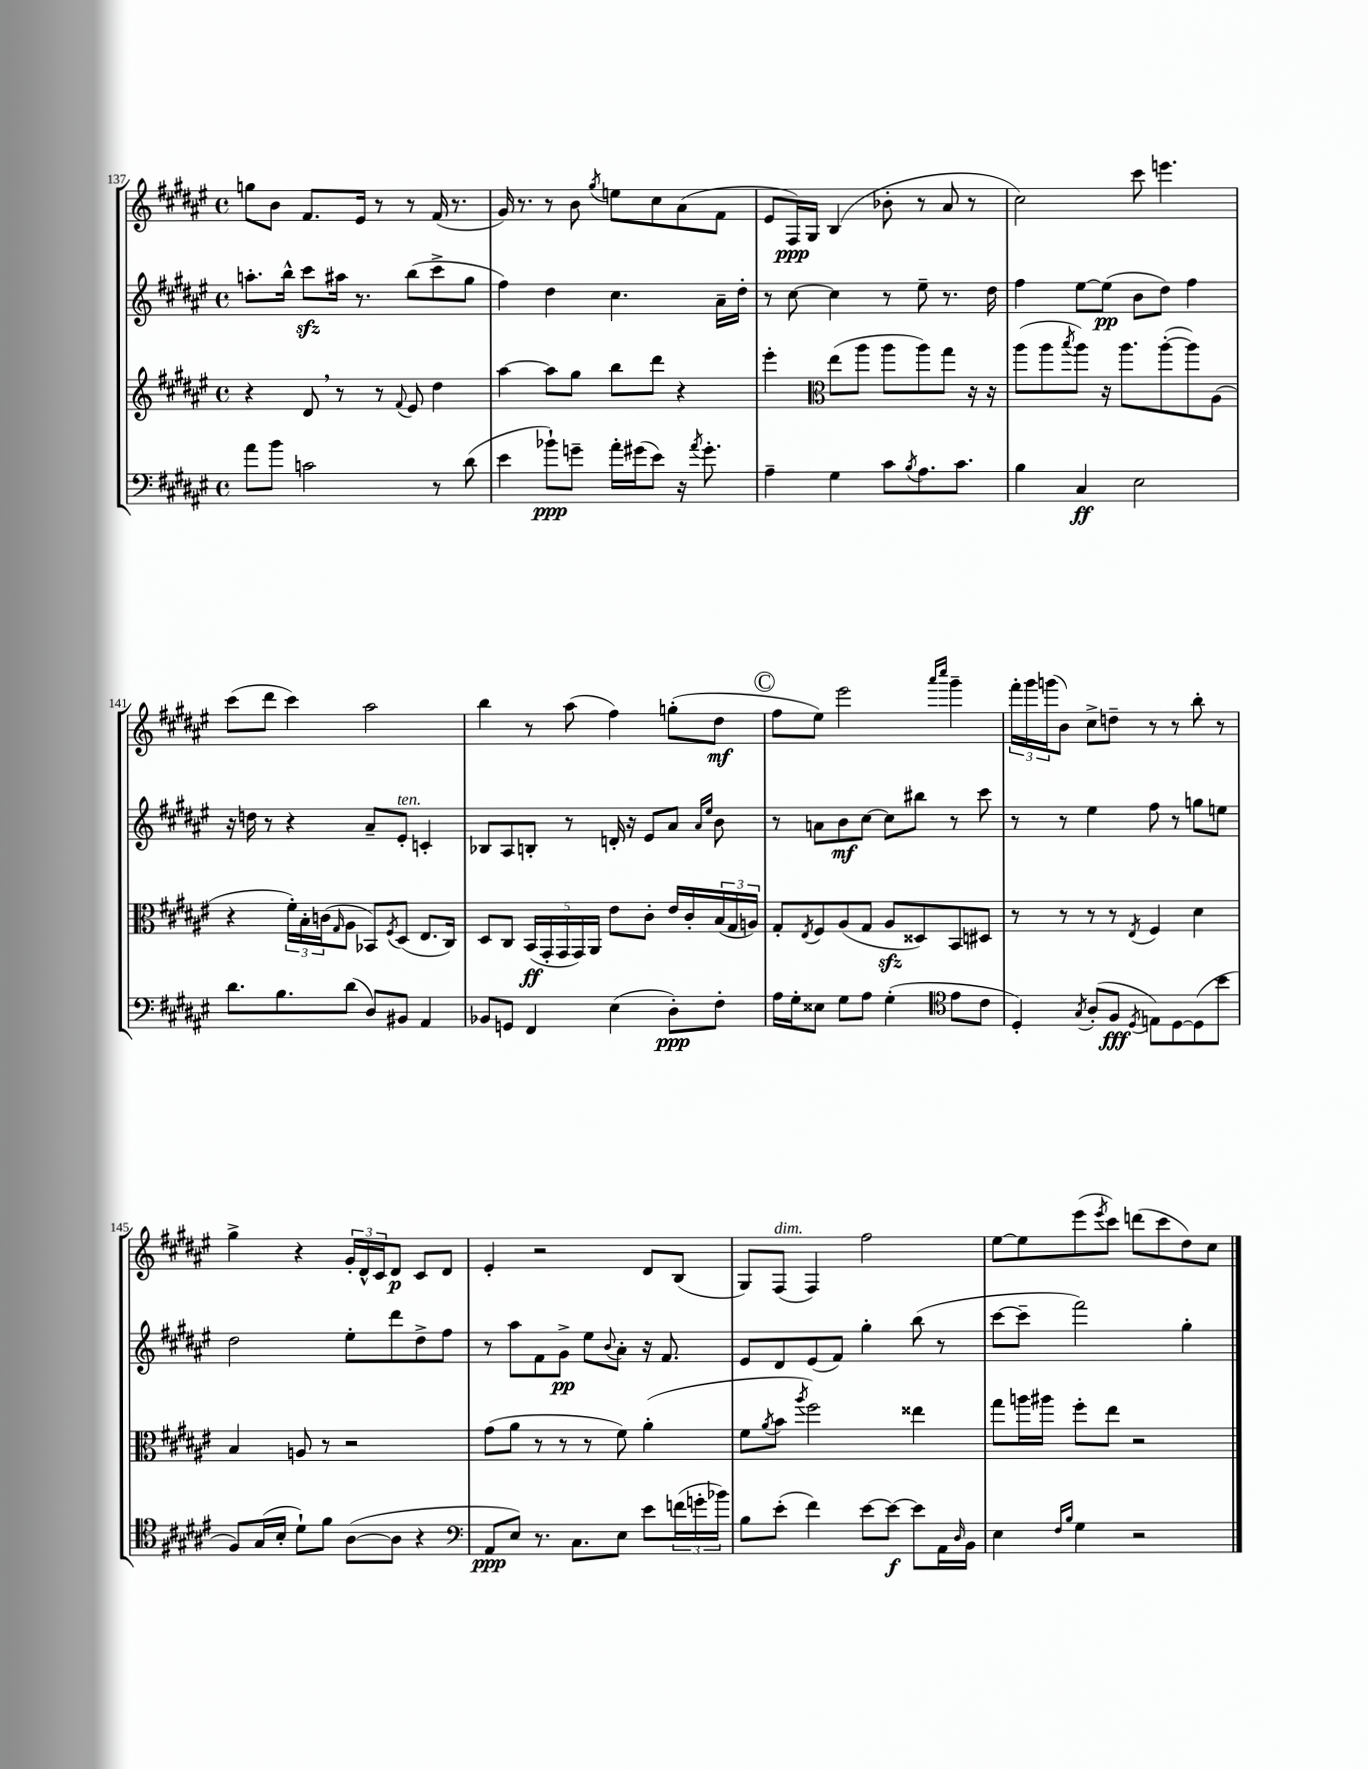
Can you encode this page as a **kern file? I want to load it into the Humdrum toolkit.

**kern	**dynam	**kern	**dynam	**kern	**dynam	**kern	**dynam
*part4	*part4	*part3	*part3	*part2	*part2	*part1	*part1
*staff4	*staff4	*staff3	*staff3	*staff2	*staff2	*staff1	*staff1
*clefF4	*	*clefG2	*	*clefG2	*	*clefG2	*
*k[f#c#g#d#a#e#]	*	*k[f#c#g#d#a#e#]	*	*k[f#c#g#d#a#e#]	*	*k[f#c#g#d#a#e#]	*
*M4/4	*	*M4/4	*	*M4/4	*	*M4/4	*
*met(c)	*	*met(c)	*	*met(c)	*	*met(c)	*
=137	=137	=137	=137	=137	=137	=137	=137
8a#\L	.	4r	.	8.aan'\L	.	8ggn\L	.
8b\J	.	.	.	.	.	8b\J	.
.	.	.	.	16bb^^\Jk	.	.	.
2cn\	.	8d#,/	.	8ccc#zz\L	.	8.f#/L	.
.	.	8r	.	16aa#X\Jk	.	.	.
.	.	.	.	8.r	.	16e#/Jk	.
.	.	8r	.	.	.	8r	.
.	.	8qqf#/	.	.	.	.	.
.	.	8e#/	.	(8bb\L	.	8r	.
8r	.	4dd#\	.	8ccc#^\	.	(16f#/	.
.	.	.	.	.	.	8.r	.
(8d#\	.	.	.	8gg#\J	.	.	.
=138	=138	=138	=138	=138	=138	=138	=138
4e#\	.	[4aa#\	.	4ff#\)	.	16g#/)	.
.	.	.	.	.	.	8.r	.
8b-X`\L)	ppp	8aa#\L]	.	4dd#\	.	8r	.
8gn~\J	.	8gg#\J	.	.	.	8b\	.
.	.	.	.	.	.	8qgg#/	.
16a#'\LL	.	8bb\L	.	4.cc#\	.	8een\L	.
(16g#X\J	.	.	.	.	.	.	.
8e#\J)	.	8ddd#\J	.	.	.	8cc#\	.
16r	.	4r	.	.	.	(8a#\	.
8qa#/	.	.	.	.	.	.	.
8.g#'\	.	.	.	.	.	.	.
.	.	.	.	16a#~\LL	.	8f#\J	.
.	.	.	.	16dd#'\JJ	.	.	.
=139	=139	=139	=139	=139	=139	=139	=139
4A#~\	.	4eee#'\	.	8r	.	8e#/L	.
.	.	.	.	[8cc#\	.	16F#/L)	ppp
.	.	.	.	.	.	16G#/JJ	.
*	*	*clefC3	*	*	*	*	*
4G#\	.	(8ee#\L	.	4cc#\]	.	(4B/	.
.	.	8aa#\J	.	.	.	.	.
8c#\L	.	8aa#\L	.	8r	.	8b-X'\	.
8qB/	.	.	.	.	.	.	.
8.A#\	.	8aa#\)	.	8ee#~\	.	8r	.
.	.	8gg#\J	.	8.r	.	8a#/	.
8.c#\J	.	.	.	.	.	.	.
.	.	16r	.	.	.	8r	.
.	.	16r	.	16dd#\	.	.	.
=140	=140	=140	=140	=140	=140	=140	=140
4B\	.	(8aa#\L	.	4ff#\	.	2cc#\)	.
.	.	8aa#\	.	.	.	.	.
.	.	8qbb/	.	.	.	.	.
4C#/	ff	8aa#\J)	.	[8ee#\L	.	.	.
.	.	16r	.	(8ee#\J]	pp	.	.
.	.	8.aa#\L	.	.	.	.	.
2E#\	.	.	.	8b\L	.	8ccc#\	.
.	.	([8aa#'\	.	8dd#\J)	.	4.eeen\	.
.	.	8aa#\])	.	4ff#\	.	.	.
.	.	(8A#\J	.	.	.	.	.
!!LO:LB:g=z
=141	=141	=141	=141	=141	=141	=141	=141
8.d#\L	.	4r	.	16r	.	(8ccc#\L	.
.	.	.	.	16ddn\	.	.	.
.	.	.	.	8r	.	8ddd#\J	.
8.B\	.	.	.	.	.	.	.
.	.	24f#'\LL)	.	4r	.	4ccc#\)	.
.	.	24B'\	.	.	.	.	.
.	.	(24cn\J	.	.	.	.	.
.	.	16qqG#/	.	.	.	.	.
(8d#\J	.	8A#\J	.	.	.	.	.
8D#/L)	.	8BB-X/L)	.	8a#~/L	.	2aa#\	.
.	.	8qF#/	.	.	.	.	.
!	!	!	!	!LO:TX:a:i:t=ten.	!	!	!
8BB#X/J	.	(8D#/J	.	8e#'/J	.	.	.
4AA#/	.	8.E#/L	.	4cn'/	.	.	.
.	.	16C#/Jk)	.	.	.	.	.
=142	=142	=142	=142	=142	=142	=142	=142
8BB-X/L	.	8D#/L	.	8B-X/L	.	4bb\	.
8GGn/J	.	8C#/J	.	8A#/	.	.	.
4FF#/	.	(20BB/LL	ff	8Bn'/J	.	8r	.
.	.	20GG#'/	.	.	.	.	.
.	.	20GG#/	.	.	.	.	.
.	.	.	.	8r	.	(8aa#\	.
.	.	20GG#/)	.	.	.	.	.
.	.	20AA#/JJ	.	.	.	.	.
(4E#\	.	8e#\L	.	16dn'/	.	4ff#\)	.
.	.	.	.	16r	.	.	.
.	.	8c#'\J	.	8e#/L	.	.	.
8D#'\L)	ppp	16e#/LL	.	8a#/J	.	(8ggn'\L	.
.	.	16c#'/	.	.	.	.	.
.	.	.	.	16qqa#/LL	.	.	.
.	.	.	.	16qqee#/JJ	.	.	.
8F#'\J	.	(24B/	.	8b\	.	8dd#\J	mf
.	.	24G#/	.	.	.	.	.
.	.	24An/JJ)	.	.	.	.	.
!!LO:REH:place=s1:t=C
=143	=143	=143	=143	=143	=143	=143	=143
16A#\LL	.	8G#'/L	.	8r	.	8ff#\L	.
16G#'\J	.	.	.	.	.	.	.
.	.	8qE#/	.	.	.	.	.
8E##X\J	.	8F#/	.	8an\L	.	8ee#\J)	.
8G#\L	.	(8A#/	.	8b\	mf	2eee#\	.
8A#\J	.	8G#/J	.	[8cc#\J	.	.	.
(4G#'\	.	8A#zz/L	.	8cc#\L]	.	.	.
.	.	8D##X/)	.	8bb#X\J	.	.	.
*clefC4	*	*	*	*	*	*	*
.	.	.	.	.	.	16qqaaa#/LL	.
.	.	.	.	.	.	16qqcccc#/JJ	.
8e#\L	.	8BB/	.	8r	.	4ggg#~\	.
8c#\J	.	8D#X/J	.	8ccc#\	.	.	.
=144	=144	=144	=144	=144	=144	=144	=144
4D#'/)	.	8r	.	8r	.	24fff#'\LL	.
.	.	.	.	.	.	24ggg#\	.
.	.	.	.	.	.	(24gggn\J	.
.	.	8r	.	8r	.	8b\J)	.
8qG#/	.	.	.	.	.	.	.
(8A#'/L	.	8r	.	4ee#\	.	8cc#^\L	.
8F#/J	fff	8r	.	.	.	8ddn~\J	.
8qD#/	.	8qE#/	.	.	.	.	.
8En\L)	.	4F#/	.	8ff#\	.	8r	.
[8D#\	.	.	.	8r	.	8r	.
(8D#\]	.	4d#\	.	8ggn\L	.	8bb'\	.
8b\J	.	.	.	8een\J	.	8r	.
!!LO:LB:g=z
=145	=145	=145	=145	=145	=145	=145	=145
8F#/L)	.	4B/	.	2dd#\	.	4gg#^\	.
(16G#/L	.	.	.	.	.	.	.
16B'/JJ	.	.	.	.	.	.	.
8d#`\L)	.	8An/	.	.	.	4r	.
8f#\J	.	8r	.	.	.	.	.
([8A#\L	.	2r	.	8ee#'\L	.	24g#'/LL	.
.	.	.	.	.	.	24d#^^/	.
.	.	.	.	.	.	24c#/J	.
8A#\J]	.	.	.	8ddd#\	.	8d#/J	p
4r	.	.	.	8dd#^\	.	8c#/L	.
.	.	.	.	8ff#\J	.	8d#/J	.
=146	=146	=146	=146	=146	=146	=146	=146
*clefF4	*	*	*	*	*	*	*
8AA#/L	ppp	(8g#\L	.	8r	.	4e#'/	.
8E#/J)	.	8a#\J	.	8aa#\L	.	.	.
8.r	.	8r	.	8f#\	.	2r	.
.	.	8r	.	8g#^\J	pp	.	.
8.C#\L	.	.	.	.	.	.	.
.	.	8r	.	8ee#\L	.	.	.
.	.	.	.	8qqb/	.	.	.
8E#\J	.	8f#\)	.	8a#'\J	.	.	.
8e#\L	.	(4a#'\	.	16r	.	8d#/L	.
.	.	.	.	8.f#/	.	.	.
(24fn\L	.	.	.	.	.	(8B/J	.
24gn'\	.	.	.	.	.	.	.
24b-X\JJ)	.	.	.	.	.	.	.
=147	=147	=147	=147	=147	=147	=147	=147
8B\L	.	8f#\L	.	8e#/L	.	8G#/L)	.
.	.	8qa#/	.	.	.	.	.
!	!	!	!	!	!	!LO:TX:a:i:t=dim.	!
(8e#'\J	.	8b\J	.	8d#/	.	(8F#/J	.
.	.	8qaa#/	.	.	.	.	.
4f#\)	.	2ff#\)	.	(8e#/	.	4F#/)	.
.	.	.	.	8f#/J)	.	.	.
[8e#\L	.	.	.	4gg#'\	.	2ff#\	.
8e#\J_	f	.	.	.	.	.	.
8e#\L]	.	4ee##X\	.	(8bb\	.	.	.
16AA#\L	.	.	.	8r	.	.	.
16qqD#/	.	.	.	.	.	.	.
16BB\JJ	.	.	.	.	.	.	.
=148	=148	=148	=148	=148	=148	=148	=148
4E#\	.	8gg#\L	.	[8ccc#\L	.	[8ee#\L	.
.	.	16aan\L	.	8ccc#~\J]	.	8ee#\]	.
.	.	16aa#X\JJ	.	.	.	.	.
16qqF#/LL	.	.	.	.	.	.	.
16qqB/JJ	.	.	.	.	.	.	.
4G#\	.	8ff#'\L	.	2fff#\)	.	(8eee#\	.
.	.	.	.	.	.	8qeee#/	.
.	.	8ee#\J	.	.	.	8ccc#\J)	.
2r	.	2r	.	.	.	(8dddn\L	.
.	.	.	.	.	.	8ccc#\	.
.	.	.	.	4gg#'\	.	8dd#\)	.
.	.	.	.	.	.	8cc#\J	.
==	==	==	==	==	==	==	==
*-	*-	*-	*-	*-	*-	*-	*-
